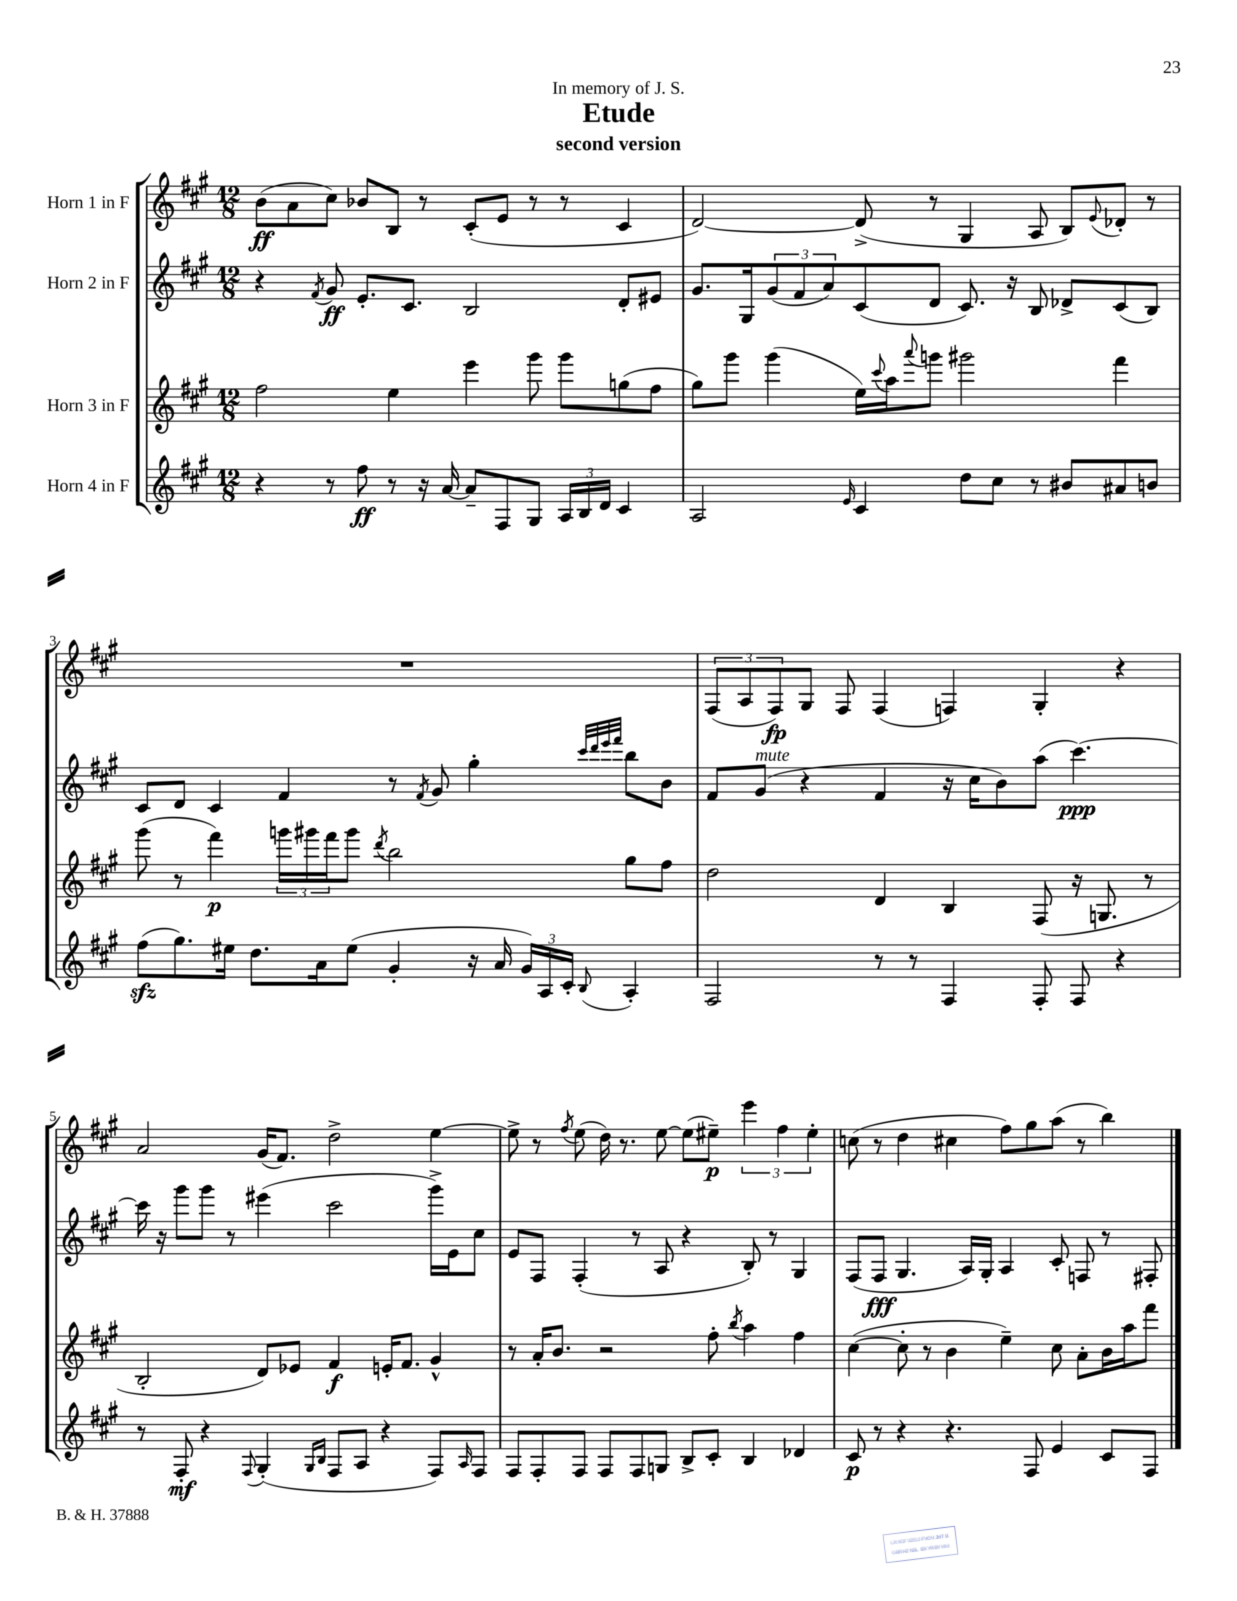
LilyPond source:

\header { title = "Etude" subtitle = "second version" dedication = "In memory of J. S." }
<<
\new StaffGroup <<
\new Staff = "s0" \with { instrumentName = "Horn 1 in F" } {
    \clef treble \key a \major \numericTimeSignature \time 12/8
    b'8\ff( a'8 cis''8) bes'8 b8 r8 cis'8-.( e'8 r8 r8 cis'4 |
    d'2~) d'8->( r8 gis4 a8 b8) \appoggiatura { e'8 } des'8-. r8 |
    R1. |
    \tuplet 3/2 { fis8( a8 fis8\fp) } gis8 fis8 fis4( f4) gis4-. r4 |
    a'2 gis'16( fis'8.) d''2-> e''4~ |
    e''8-> r8 \acciaccatura { fis''8 } e''8( d''16) r8. e''8~ e''8( eis''8--\p) \tuplet 3/2 { e'''4 fis''4 eis''4-. } |
    c''8( r8 d''4 cis''4 fis''8) gis''8 a''8( r8 b''4) \bar "|." |
}
\new Staff = "s1" \with { instrumentName = "Horn 2 in F" } {
    \clef treble \key a \major \numericTimeSignature \time 12/8
    r4 \acciaccatura { fis'8 } gis'8\ff e'8.-. cis'8. b2 d'8-. eis'8 |
    gis'8. gis16 \tuplet 3/2 { gis'8( fis'8 a'8) } cis'8( d'8 cis'8.) r16 b8 des'8-> cis'8( b8) |
    cis'8 d'8 cis'4 fis'4 r8 \acciaccatura { fis'8 } gis'8 gis''4-. \grace { cis'''32 d'''32 e'''32 fis'''32 } b''8 b'8 |
    fis'8 gis'8^\markup { \italic "mute" }( r4 fis'4 r16 cis''16 b'8) a''8( cis'''4.~\ppp) |
    cis'''16 r16 gis'''8 gis'''8 r8 eis'''4( cis'''2 gis'''16->) e'16 cis''8 |
    e'8 fis8 fis4-.( r8 a8 r4 b8-.) r8 gis4 |
    fis8( fis8\fff gis4. a16) gis16-. a4 cis'8-. f8 r8 fis8-. \bar "|." |
}
\new Staff = "s2" \with { instrumentName = "Horn 3 in F" } {
    \clef treble \key a \major \numericTimeSignature \time 12/8
    fis''2 e''4 e'''4 gis'''8 gis'''8 g''8( fis''8 |
    gis''8) gis'''8 gis'''4( e''16) \appoggiatura { cis'''8 } a''16 \appoggiatura { a'''8 } g'''8 gis'''2 fis'''4 |
    gis'''8( r8 fis'''4\p) \tuplet 3/2 { g'''16 gis'''16 fis'''16 } gis'''8 \acciaccatura { d'''8 } b''2 gis''8 fis''8 |
    d''2 d'4 b4 fis8( r16 g8. r8 |
    b2-. d'8) ees'8 fis'4\f e'16-. fis'8. gis'4-^ |
    r8 a'16-. b'8. r2 fis''8-. \acciaccatura { b''8 } a''4 fis''4 |
    cis''4~( cis''8-. r8 b'4 e''4--) cis''8 a'8-. b'16 a''16 fis'''8 \bar "|." |
}
\new Staff = "s3" \with { instrumentName = "Horn 4 in F" } {
    \clef treble \key a \major \numericTimeSignature \time 12/8
    r4 r8 fis''8\ff r8 r16 a'16~ a'8-- fis8 gis8 \tuplet 3/2 { a16 b16 d'16 } cis'4 |
    a2 \grace { e'16 } cis'4 d''8 cis''8 r8 bis'8 ais'8 b'8 |
    fis''8\sfz( gis''8.) eis''16 d''8. a'16 eis''8( gis'4-. r16 a'16 \tuplet 3/2 { gis'16) a16 cis'16-. } \appoggiatura { b8 } a4-. |
    fis2 r8 r8 fis4 fis8-. fis8 r4 |
    r8 fis8-.\mf r4 \appoggiatura { fis8 } gis4-.( \grace { gis16 b16 } fis8 a8 r4 fis8) \grace { a16 } fis8 |
    fis8 fis8-. fis8 fis8 fis8 g8 b8-> cis'8-. b4 des'4 |
    cis'8\p r8 r4 r4. fis8 e'4 cis'8 fis8 \bar "|." |
}
>>
>>
